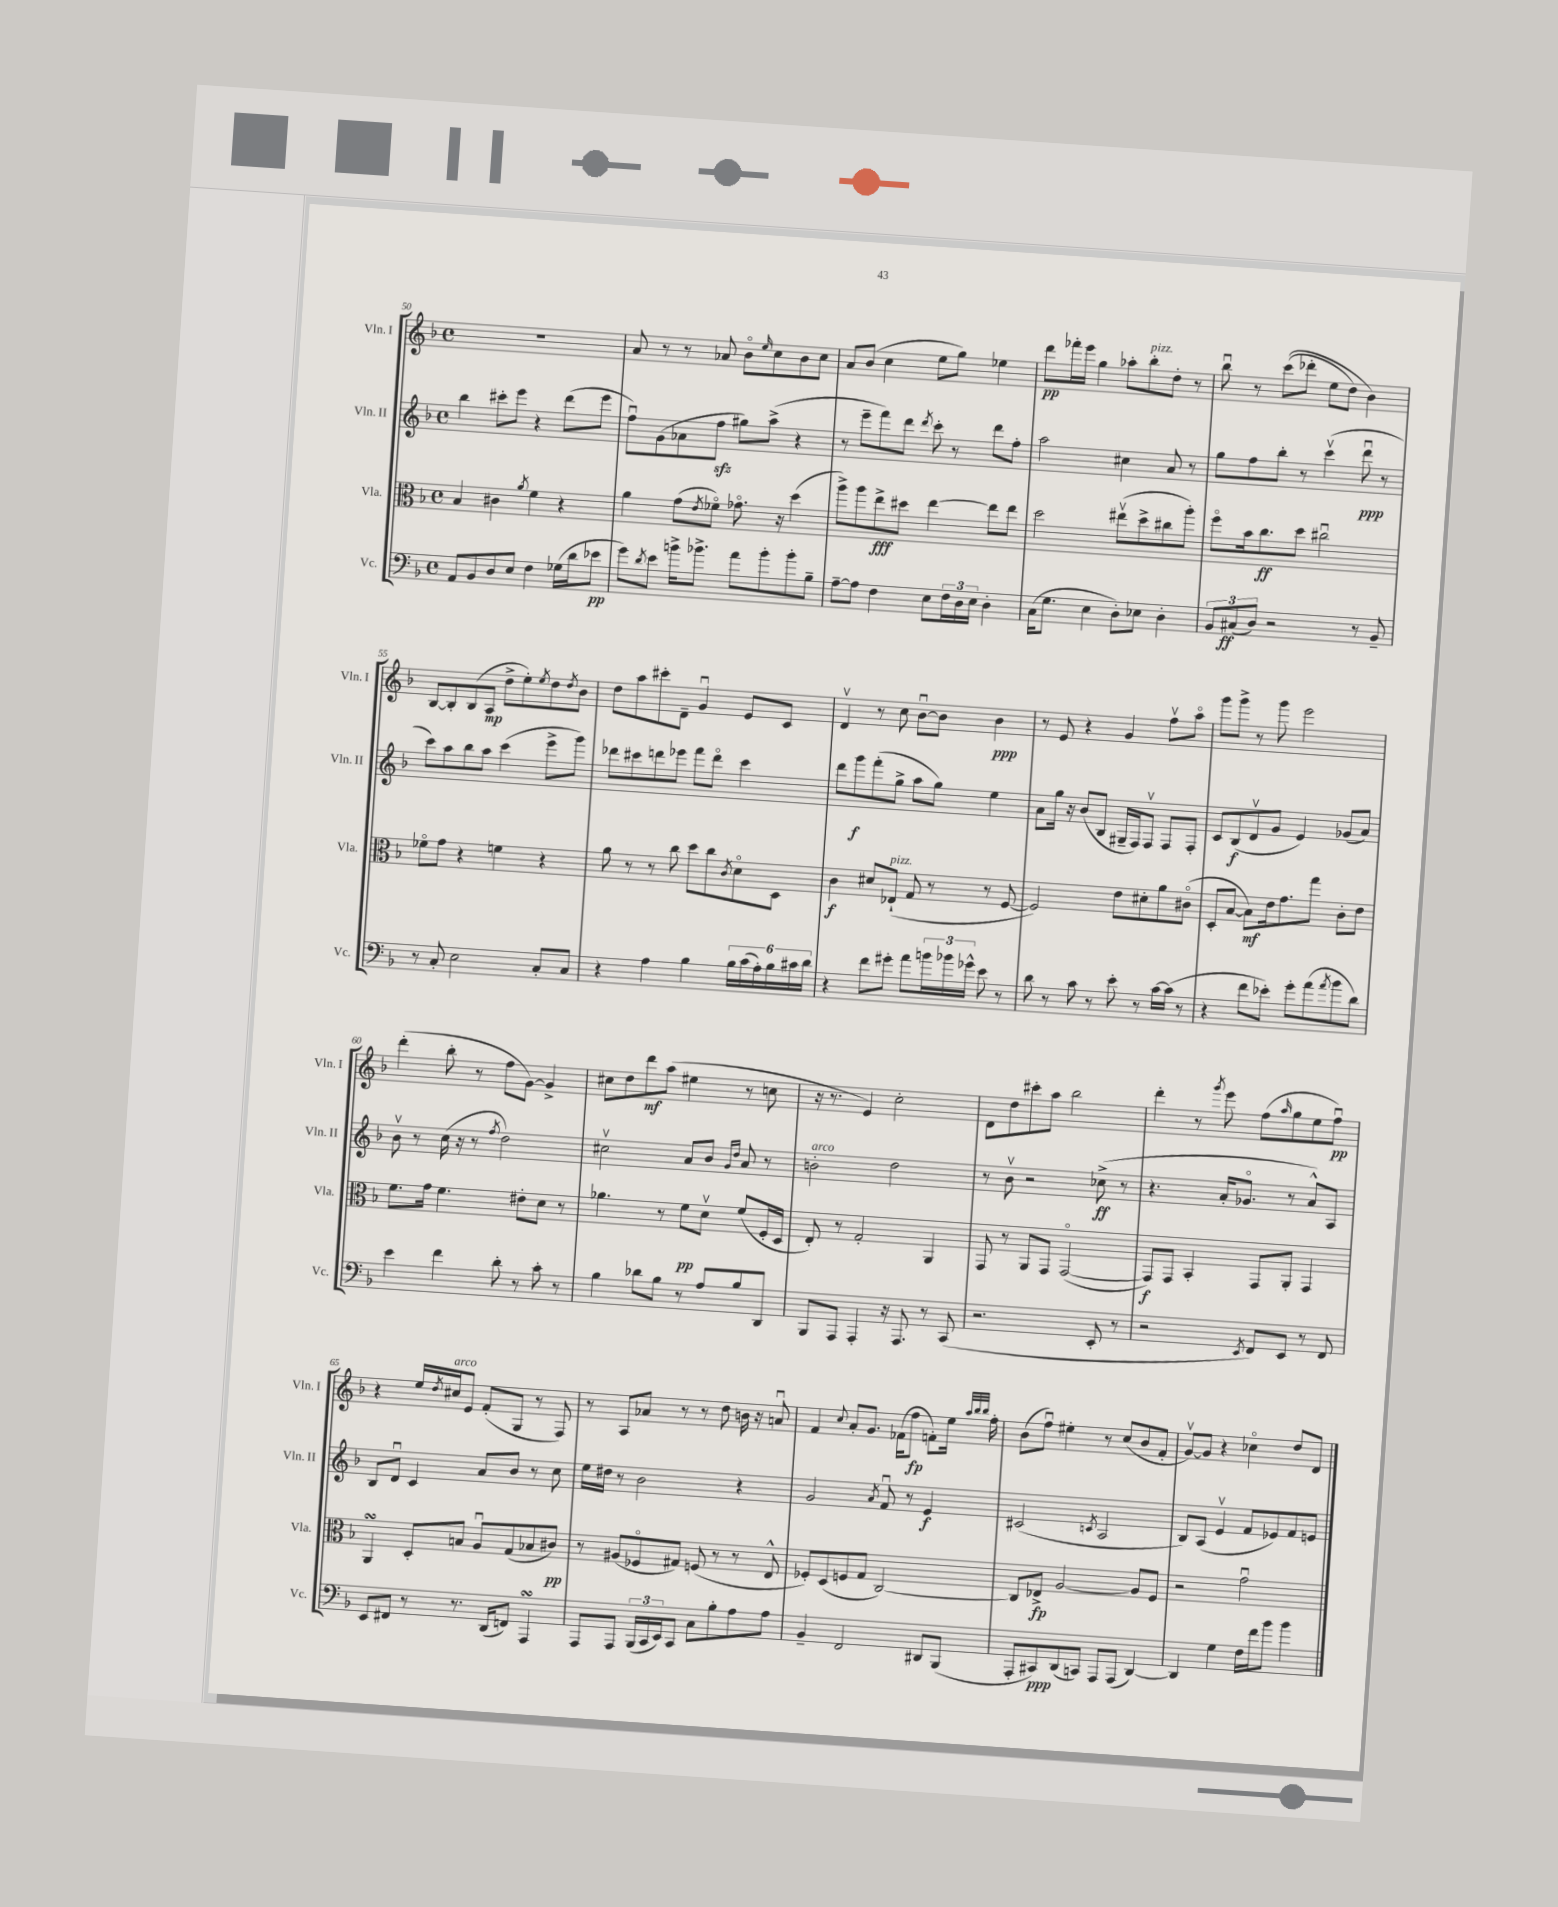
<<
\new StaffGroup <<
\new Staff = "s0" \with { instrumentName = "Vln. I" shortInstrumentName = "Vln. I" } {
    \clef treble \key f \major \defaultTimeSignature \time 4/4
    R1 |
    a'8 r8 r8 aes'8 bes'8\flageolet \grace { e''16 } c''8 bes'8 c''8 |
    a'8 bes'8( c''4 e''8 g''8) ees''4 |
    d'''8\pp fes'''16-. e'''16 g''4 aes''8-. bes''8-.^\markup { \italic "pizz." } d''8-. r8 |
    bes''8\downbow r8 c'''8(\( des'''8-. e''8 d''8) bes'4\) |
    bes8~ bes8-. bes8( a8\mp d''8-> e''8-.) \acciaccatura { e''8 } d''8 \acciaccatura { d''8 } bes'8 |
    d''8 a''8 cis'''8-. d'8-- g'4\downbow e'8 c'8 |
    d'4\upbow r8 c''8 bes'8~\downbow bes'8 bes'4\ppp |
    r8 e'8 r4 g'4 f''8\upbow a''8\flageolet |
    g'''8 g'''8-> r8 g'''8 e'''2 |
    d'''4-.( bes''8-. r8 f''8 g'8~) g'4-> |
    cis''8 d''8 d'''8\mf a''8( eis''4 r8 c''8 |
    r16 r8. e'4) c''2-. |
    d'8 d''8 cis'''8-. a''8 bes''2 |
    d'''4-. r8 \acciaccatura { g'''8 } e'''8 f''8( \grace { a''16 } g''8 e''8 f''8\downbow\pp) |
    r4 e''16 \acciaccatura { d''8 } cis''16^\markup { \italic "arco" } e'8 f'8-.( g8 r8 f8) |
    r8 a8 aes'8 r8 r8 d''8 b'16 r16 a'8\downbow |
    f'4 \appoggiatura { c''8 } a'8-. g'8. fes'16( f''8\fp f'8-.) e''16 \grace { a''32 bes''32 bes''32 } f''16-. |
    bes'8( f''8\downbow) eis''4-. r8 c''8( bes'8 f'8-. |
    g'8~\upbow) g'8 r4 ces''4\flageolet d''8 d'8 \bar "|." |
}
\new Staff = "s1" \with { instrumentName = "Vln. II" shortInstrumentName = "Vln. II" } {
    \clef treble \key f \major \defaultTimeSignature \time 4/4
    bes''4 cis'''8-. e'''8 r4 d'''8( e'''8 |
    f''8\downbow) g'8( aes'8 f''8\sfz gis''8) a''8->( r4 |
    r8 e'''8-- f'''8) d'''8 \acciaccatura { d'''8 } c'''8-. r8 d'''8 f''8-. |
    a''2 cis''4 a'8 r8 |
    g''8 f''8 bes''8-. r8 c'''4\upbow( d'''8\downbow\ppp r8 |
    c'''8) a''8 bes''8 a''8 c'''4( e'''8-> g'''8) |
    des'''8 cis'''8 d'''8 ees'''8 f'''8 d'''8\flageolet cis'''4 |
    d'''8 g'''8\f f'''8-.( g''8-> a''8 g''8) e''4 |
    a'8 g''16 r16 bes'8( bes8 gis16-- f16) f8\upbow f8 f8-. |
    c'8 bes8\f( d'8\upbow g'8 e'4) ges'8( a'8) |
    bes'8\upbow r8 c''16( r16 r8 \acciaccatura { f''8 } d''2) |
    cis''2\upbow a'8 bes'8 \grace { g'16 d''16 } a'8 r8 |
    b'2-.^\markup { \italic "arco" } d''2 |
    r8 bes'8\upbow r2 ces''8->\ff( r8 |
    r4. a'16-. ges'8.\flageolet r8 a'8-^) a8 |
    bes8 d'8\downbow c'4 a'8 bes'8 r8 c''8 |
    e''16 dis''16 r8 bes'2 r4 |
    g'2 \acciaccatura { a'8 } f'8\downbow r8 e'4\f |
    cis'2( \acciaccatura { c'8 } a2 |
    bes8) a8( e'4\upbow f'8 ees'8) f'8 e'8 \bar "|." |
}
\new Staff = "s2" \with { instrumentName = "Vla." shortInstrumentName = "Vla." } {
    \clef alto \key f \major \defaultTimeSignature \time 4/4
    bes4 cis'4 \acciaccatura { a'8 } f'4 r4 |
    a'4 g'8( \acciaccatura { e'8 } fes'8\flageolet) ges'8.\flageolet r16 d''4( |
    a''8->) a''8 e''8->\fff dis''8 e''4~ e''8 e''8 |
    d''2 eis''8\upbow( d''8-> cis''8 a''8-.) |
    f''8\flageolet bes'16 c''8.\ff d''8 cis''2\downbow |
    fes'8\flageolet g'8 r4 f'4 r4 |
    a'8 r8 r8 c''8 d''8 c''8 \acciaccatura { c'8 } d'8\flageolet d8 |
    c'4\f dis'8 ees8-!^\markup { \italic "pizz." }( g8 r8 r8 f8~ |
    f2) e'8 dis'8-. a'8 cis'8\flageolet( |
    d8-. bes8~ bes8\mf) e'16 g'8. g''8 c'8-. e'8 |
    f'8. g'16 f'4. eis'8-. d'8 r8 |
    aes'4. r8 f'8\pp d'8\upbow f'8( f16-. d16 |
    e8-.) r8 g2-. a,4 |
    g,8 r8 a,8 g,8 g,2~\flageolet( |
    g,8\f) g,8 bes,4-. g,8 a,8-. g,4 |
    a,4\turn d8-. b8 a8\downbow g8( bes8 cis'8\pp) |
    r8 ais8( fes8\flageolet gis8) f8( r8 r8 e8-^ |
    fes8-.) d8( f8 g8 c2~) |
    c8 ees8->\fp a2~ a8 f8 |
    r2 g'2\downbow \bar "|." |
}
\new Staff = "s3" \with { instrumentName = "Vc." shortInstrumentName = "Vc." } {
    \clef bass \key f \major \defaultTimeSignature \time 4/4
    a,8 bes,8 d8 e8 f4 ges16( d'16 ees'8\pp |
    g'8) \acciaccatura { d'8 } e'8 b'16-> bes'8.-> a'8 bes'8-. bes'8-. bes8-- |
    a8~-- a8 f4 e8 \tuplet 3/2 { f16 d16 e16 } d4-. |
    c16( g8. e4 d8-.) ees8 d4-. |
    \tuplet 3/2 { bes,8 cis8\ff( d8) } r2 r8 bes,8-- |
    r8 c8-. e2 c8-. c8 |
    r4 a4 bes4 \tuplet 6/4 { bes16 c'16( a16-.) bes16 cis'16 d'16 } |
    r4 f'8 gis'8-. a'8 \tuplet 3/2 { b'16 bes'16 ges'16-^ } e'8 r8 |
    d'8 r8 c'8 r8 e'8-. r8 c'16~ c'16( r8 |
    r4 f'8 ees'8-.) g'8-. a'8( \acciaccatura { a'8 } bes'8 d'8) |
    e'4 f'4 d'8-. r8 c'8-. r8 |
    bes4 des'8 bes8 r8 a8 bes8 d,8 |
    bes,,8 a,,8 a,,4-. r16 a,,8. r8 c,8( |
    r2. e,8-. r8 |
    r2 \acciaccatura { e,8 } f,8) e,8 r8 f,8 |
    e,8 fis,8 r8 r8. d,16( f,8) a,,4\turn |
    a,,8 a,,8 \tuplet 3/2 { bes,,16( c,16 e,16) } c,8 c8 bes8-. a8 a8 |
    bes,4-- f,2 dis,8 bes,,8( |
    a,,8-. cis,8\ppp) d,8( c,8) a,,8 a,,8( d,4~) |
    d,4 g4 f16 f'16 bes'8 bes'4 \bar "|." |
}
>>
>>
\layout { \context { \Score currentBarNumber = #50 } }
